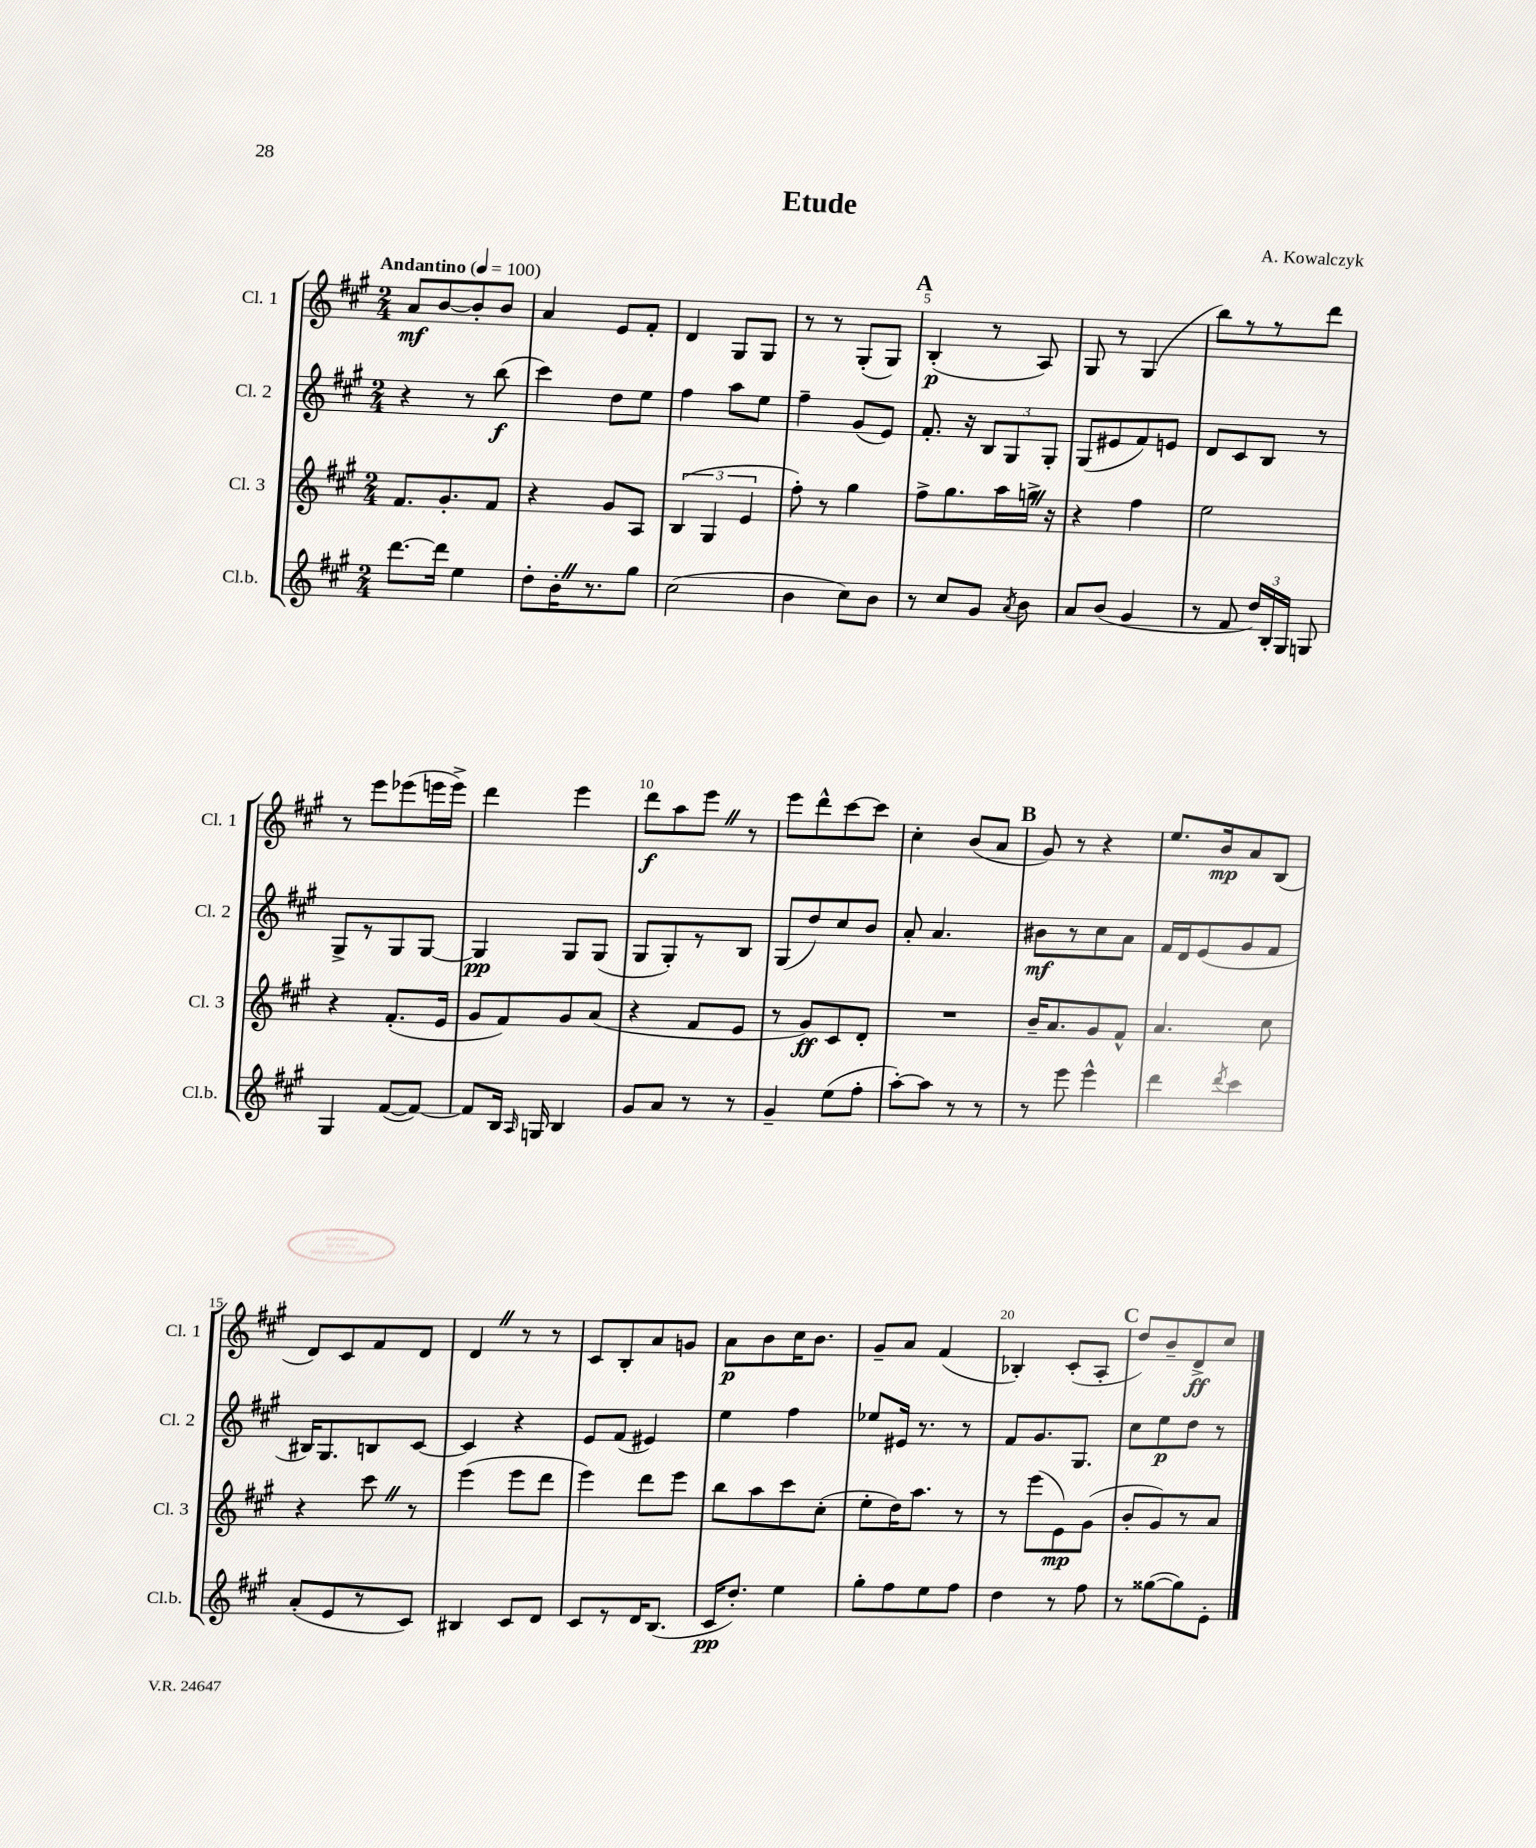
\header { title = "Etude" composer = "A. Kowalczyk" }
<<
\new StaffGroup <<
\new Staff = "s0" \with { instrumentName = "Cl. 1" shortInstrumentName = "Cl. 1" } {
    \clef treble \key a \major \numericTimeSignature \time 2/4 \tempo "Andantino" 4 = 100
    \autoBeamOff a'8[\mf b'8~ b'8-. b'8] |
    a'4 e'8[ fis'8]-. |
    d'4 gis8[ gis8] |
    r8 r8 gis8[-.( gis8]) |
    \mark \markup { \bold "A" } b4-.\p( r8 a8) |
    gis8 r8 gis4( |
    b''8[) r8 r8 d'''8] |
    r8 e'''8[ ees'''8( e'''16 e'''16]->) |
    d'''4 e'''4 |
    d'''8[\f a''8 e'''8] \once \override BreathingSign.text = \markup { \musicglyph "scripts.caesura.straight" } \breathe r8 |
    e'''8[ d'''8-^ cis'''8~ cis'''8] |
    cis''4-. b'8[( a'8] |
    \mark \markup { \bold "B" } gis'8) r8 r4 |
    e''8.[ b'16\mp a'8 b8]( |
    d'8[) cis'8 fis'8 d'8] |
    d'4 \once \override BreathingSign.text = \markup { \musicglyph "scripts.caesura.straight" } \breathe r8 r8 |
    cis'8[ b8-. a'8 g'8] |
    a'8[\p b'8 cis''16 b'8.] |
    gis'8[-- a'8] fis'4( |
    bes4-.) cis'8[-.( a8]-. |
    \mark \markup { \bold "C" } d''8[) b'8-- d'8->\ff cis''8] \bar "|." |
}
\new Staff = "s1" \with { instrumentName = "Cl. 2" shortInstrumentName = "Cl. 2" } {
    \clef treble \key a \major \numericTimeSignature \time 2/4
    \autoBeamOff r4 r8 b''8\f( |
    cis'''4) d''8[ e''8] |
    fis''4 a''8[ e''8] |
    fis''4-- gis'8[( e'8]) |
    \mark \markup { \bold "A" } fis'8.-. r16 \tuplet 3/2 { b8[ gis8 gis8]-. } |
    gis8[( eis'8 fis'8) e'8] |
    d'8[ cis'8 b8] r8 |
    gis8[-> r8 gis8 gis8]~ |
    gis4\pp gis8[ gis8]( |
    gis8[ gis8-.) r8 b8] |
    gis8[( d''8) cis''8 b'8] |
    a'8-. a'4. |
    \mark \markup { \bold "B" } bis'8[\mf r8 cis''8 a'8] |
    fis'16[ d'16 e'8( gis'8 fis'8] |
    bis16[) gis8. b8 cis'8]~ |
    cis'4 r4 |
    e'8[ fis'8]( eis'4) |
    e''4 fis''4 |
    ees''8[ eis'16] r8. r8 |
    fis'8[ gis'8. gis8.] |
    \mark \markup { \bold "C" } cis''8[ e''8\p d''8] r8 \bar "|." |
}
\new Staff = "s2" \with { instrumentName = "Cl. 3" shortInstrumentName = "Cl. 3" } {
    \clef treble \key a \major \numericTimeSignature \time 2/4
    \autoBeamOff fis'8.[ gis'8.-. fis'8] |
    r4 gis'8[ a8] |
    \tuplet 3/2 { b4( gis4 e'4 } |
    fis''8-.) r8 gis''4 |
    \mark \markup { \bold "A" } fis''8[-> gis''8. a''16 g''16]-> \once \override BreathingSign.text = \markup { \musicglyph "scripts.caesura.straight" } \breathe r16 |
    r4 fis''4 |
    e''2 |
    r4 fis'8.[-.( e'16] |
    gis'8[ fis'8) gis'8 a'8]( |
    r4 fis'8[ e'8] |
    r8 gis'8[\ff) cis'8 d'8]-. |
    R2 |
    \mark \markup { \bold "B" } b'16[-- a'8. gis'8 fis'8]-^ |
    a'4. cis''8 |
    r4 cis'''8 \once \override BreathingSign.text = \markup { \musicglyph "scripts.caesura.straight" } \breathe r8 |
    e'''4( e'''8[ d'''8] |
    e'''4) d'''8[ e'''8] |
    b''8[ a''8 cis'''8 cis''8]-.( |
    e''8[-. d''16) a''8.] r8 |
    r8 e'''8[( e'8\mp) gis'8]( |
    \mark \markup { \bold "C" } b'8[-. gis'8) r8 a'8] \bar "|." |
}
\new Staff = "s3" \with { instrumentName = "Cl.b." shortInstrumentName = "Cl.b." } {
    \clef treble \key a \major \numericTimeSignature \time 2/4
    \autoBeamOff d'''8.[~ d'''16] e''4 |
    d''8[-. b'16-. \once \override BreathingSign.text = \markup { \musicglyph "scripts.caesura.straight" } \breathe r8. gis''8] |
    cis''2( |
    b'4 cis''8[) b'8] |
    \mark \markup { \bold "A" } r8 cis''8[ gis'8] \acciaccatura { a'8 } b'8 |
    a'8[ b'8]( gis'4 |
    r8 fis'8 \tuplet 3/2 { d''16[) b16-. gis16] } g8 |
    gis4 fis'8[~( fis'8]~) |
    fis'8[ b16] \grace { a16 } g16 b4 |
    gis'8[ a'8] r8 r8 |
    gis'4-- e''8[( fis''8]-. |
    a''8[~-.) a''8] r8 r8 |
    \mark \markup { \bold "B" } r8 e'''8 e'''4-^ |
    d'''4 \acciaccatura { d'''8 } cis'''4 |
    a'8[-.( e'8 r8 cis'8]) |
    bis4 cis'8[ d'8] |
    cis'8[ r8 d'16 b8.]( |
    cis'16[\pp d''8.]-.) e''4 |
    gis''8[-. fis''8 e''8 fis''8] |
    d''4 r8 fis''8 |
    \mark \markup { \bold "C" } r8 gisis''8[~( gisis''8) e'8]-. \bar "|." |
}
>>
>>
\layout { \context { \Score \override BarNumber.break-visibility = ##(#f #t #t) barNumberVisibility = #(every-nth-bar-number-visible 5) } }
